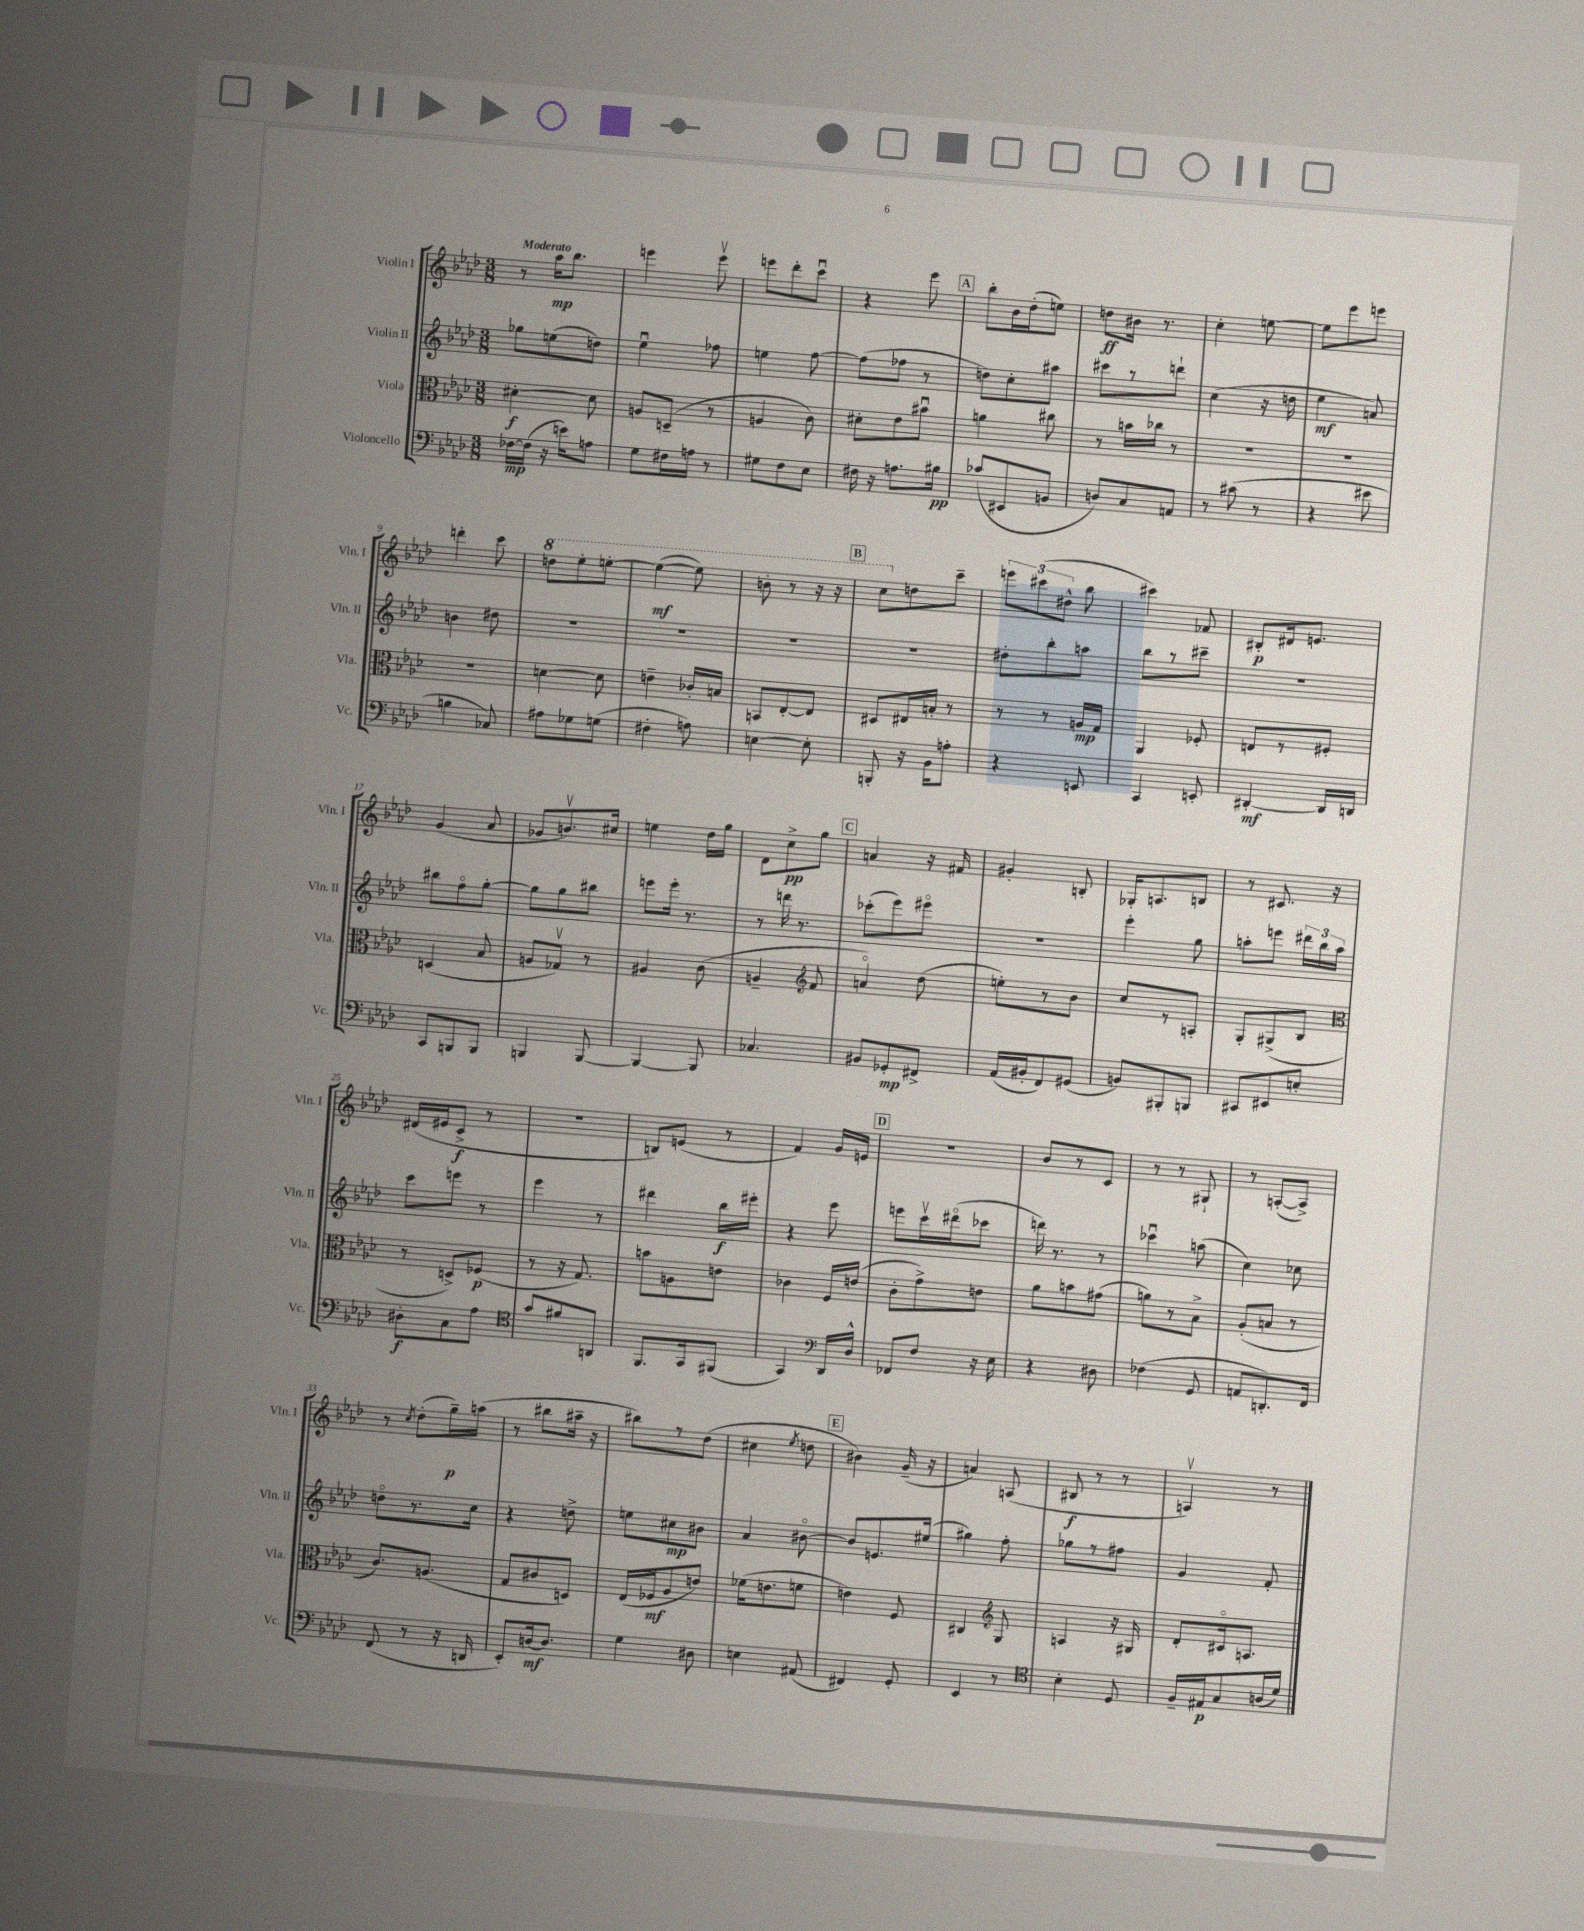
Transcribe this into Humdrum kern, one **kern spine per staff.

**kern	**dynam	**kern	**dynam	**kern	**dynam	**kern	**dynam
*part4	*part4	*part3	*part3	*part2	*part2	*part1	*part1
*staff4	*staff4	*staff3	*staff3	*staff2	*staff2	*staff1	*staff1
*I"Violoncello	*	*I"Viola	*	*I"Violin II	*	*I"Violin I	*
*I'Vc.	*	*I'Vla.	*	*I'Vln. II	*	*I'Vln. I	*
*clefF4	*	*clefC3	*	*clefG2	*	*clefG2	*
*k[b-e-a-d-]	*	*k[b-e-a-d-]	*	*k[b-e-a-d-]	*	*k[b-e-a-d-]	*
*M3/8	*	*M3/8	*	*M3/8	*	*M3/8	*
=1	=1	=1	=1	=1	=1	=1	=1
!	!	!	!	!	!	!LO:TX:a:B:t=Moderato	!
[16F-X\LL	mp	[4d#X'\	f	8gg-X\L	.	8r	.
(16F-\JJ]	.	.	.	.	.	.	.
16r	.	.	.	(8een\	.	16aa-\KL	mp
16en\KL)	.	.	.	.	.	8.bb-\J	.
8An\J	.	8d#\]	.	8ddn\J)	.	.	.
=2	=2	=2	=2	=2	=2	=2	=2
8G\L	.	8An/L	.	4ee-u\	.	4eeen\	.
16F#X\L	.	(8Dn~/J	.	.	.	.	.
16An\JJ	.	.	.	.	.	.	.
8r	.	8r	.	8ff-X\	.	8eeev\	.
=3	=3	=3	=3	=3	=3	=3	=3
8G#X\L	.	4An/	.	4een\	.	8eeen\L	.
8F\	.	.	.	.	.	8ddd-'\	.
8E-\J	.	8c\)	.	[8ff\	.	8cccu\J	.
=4	=4	=4	=4	=4	=4	=4	=4
16F#X\	.	8d#X'\L	.	(8ff\L]	.	4r	.
16r	.	.	.	.	.	.	.
8.An\L	.	8e-\	.	8ff-X\J	.	.	.
.	.	8b#Xu\J	.	8r	.	8eee-\	.
16B#X\Jk	pp	.	.	.	.	.	.
!!LO:REH:place=s1:t=A
=5	=5	=5	=5	=5	=5	=5	=5
(8c-X/L	.	4an\	.	8ddn\L)	.	8bb-'\L	.
8EE#X/	.	.	.	8cc'\	.	16b-\L	.
.	.	.	.	.	.	(16dd-'\J	.
8BBn/J	.	8cc#X\	.	8aa#X\J	.	8een\J)	.
=6	=6	=6	=6	=6	=6	=6	=6
8Dn/L)	.	8r	.	8ccc#X\L	.	8ddn\L	ff
8C/	.	16bn\LL	.	8r	.	16b#X\Jk	.
.	.	16cc-X\JJ	.	.	.	8.r	.
8AAn/J	.	8r	.	8dddn`\J	.	.	.
=7	=7	=7	=7	=7	=7	=7	=7
8r	.	4.r	.	(4cc\	.	4cc'\	.
(8c#X\	.	.	.	.	.	.	.
8r	.	.	.	16r	.	[8een\	.
.	.	.	.	16ddn\	.	.	.
=8	=8	=8	=8	=8	=8	=8	=8
4r	.	4.r	.	4ee-\	mf	8ee\L]	.
.	.	.	.	.	.	8eee-\	.
8e#X\	.	.	.	8an/)	.	8eeen\J	.
!!LO:LB:g=z
=9	=9	=9	=9	=9	=9	=9	=9
4Bn\	.	4.r	.	4bn\	.	4dddn'\	.
8C-X/)	.	.	.	8dd#X\	.	8ccc\	.
=10	=10	=10	=10	=10	=10	=10	=10
*	*	*	*	*	*	*8va	*
8A#X\L	.	[4dn\	.	4.r	.	8dddn\L	.
8G-X\	.	.	.	.	.	8eee-'\	.
(8Gn\J	.	8d\]	.	.	.	[8eeen'\J	.
=11	=11	=11	=11	=11	=11	=11	=11
4F#X'\	.	4en~\	.	4.r	.	(4eee\_	mf
8An\)	.	16c-X'/LL	.	.	.	8eee\])	.
.	.	16Bn/JJ	.	.	.	.	.
=12	=12	=12	=12	=12	=12	=12	=12
[4En\	.	8BBn/L	.	4.r	.	8bbn'\	.
.	.	[8E-'/	.	.	.	8r	.
8E'\]	.	8E-/J]	.	.	.	16r	.
.	.	.	.	.	.	16r	.
!!LO:REH:place=s1:t=B
=13	=13	=13	=13	=13	=13	=13	=13
8BBBn'/	.	8D#X/L	.	4.r	.	8ccc\L	.
*	*	*	*	*	*	*X8va	*
16r	.	16E#X/L	.	.	.	8ddn\	.
16BB-\KL	.	16Bn'/JJ	.	.	.	.	.
8An'\J	.	8r	.	.	.	8ccc~\J	.
=14	=14	=14	=14	=14	=14	=14	=14
4r	.	8r	.	8dd#X'\L	.	12eeen\L	.
.	.	.	.	.	.	(12ccc#X\	.
.	.	8r	.	8bb-'\	.	.	.
.	.	.	.	.	.	12dd#X^^\J	.
8EEn/	.	16An/LL	mp	8aan\J	.	8bb-\	.
.	.	16G/JJ	.	.	.	.	.
=15	=15	=15	=15	=15	=15	=15	=15
4CC/	.	4AA-/	.	8bb-\L	.	4ccc#X\)	.
.	.	.	.	8r	.	.	.
8EEn'/	.	8F-X'/	.	8ccc#X~\J	.	8f-X/	.
=16	=16	=16	=16	=16	=16	=16	=16
[4DD#X'/	mf	8En/L	.	4.r	.	8B#X'/L	p
.	.	8r	.	.	.	16d#X/k	.
.	.	.	.	.	.	8.en/J	.
16DD#/LL]	.	8F#X'/J	.	.	.	.	.
16DDn/JJ	.	.	.	.	.	.	.
!!LO:LB:g=z
=17	=17	=17	=17	=17	=17	=17	=17
8CC/L	.	(4Dn/	.	8bb#X\L	.	(4g/	.
8BBBn/	.	.	.	8ff\	.	.	.
8BBB/J	.	8B-/	.	[8gg'\J	.	8a-/	.
=18	=18	=18	=18	=18	=18	=18	=18
4BBBn/	.	8An/L	.	8gg\L]	.	8g-X/L	.
.	.	8G-Xv/J)	.	8gg\	.	8.bnv/)	.
[8BBB/	.	8r	.	8bb#X\J	.	.	.
.	.	.	.	.	.	16cc#X/Jk	.
=19	=19	=19	=19	=19	=19	=19	=19
4BBB/_	.	4A#X/	.	8eeen\L	.	4een\	.
.	.	.	.	16eee'\Jk	.	.	.
.	.	.	.	8.r	.	.	.
8BBB/]	.	(8c\	.	.	.	16dd-\LL	.
.	.	.	.	.	.	16gg\JJ	.
=20	=20	=20	=20	=20	=20	=20	=20
4.C-X/	.	4An~/	.	8r	.	8d-\L	.
.	.	.	.	16dddn\	.	8cc^\	pp
.	.	.	.	8.r	.	.	.
*	*	*clefG2	*	*	*	*	*
.	.	8f/	.	.	.	8gg\J	.
!!LO:REH:place=s1:t=C
=21	=21	=21	=21	=21	=21	=21	=21
8BB#X/L	.	4an/)	.	(8ccc-X'\L	.	4an/	.
8GG-X'/	mp	.	.	8eee-\)	.	.	.
8FF#X^/J	.	(8dd-\	.	8eee#X\J	.	16r	.
.	.	.	.	.	.	16f#X/	.
=22	=22	=22	=22	=22	=22	=22	=22
(16AA-/LL	.	8een'\L)	.	4.r	.	4g#X'/	.
16BB#X'/J	.	.	.	.	.	.	.
8FF/)	.	8r	.	.	.	.	.
(8GG#X/J	.	8b-\J	.	.	.	8Bn'/	.
=23	=23	=23	=23	=23	=23	=23	=23
8BBn/L)	.	8cc/L	.	4eee-'\	.	16G-X'/KL	.
.	.	.	.	.	.	8.An/	.
8BBB#X'/	.	8r	.	.	.	.	.
8BBBn/J	.	8An'/J	.	8gg\	.	8Bn/J	.
=24	=24	=24	=24	=24	=24	=24	=24
8CC#X/L	.	8G'/L	.	8aan'\L	.	8r	.
8EE#X/	.	(8G#X^/	.	8eeen\J	.	8.c#X/	.
8En'/J	.	8B-/J	.	24ddd#X\LL	.	.	.
.	.	.	.	24bb-\	.	.	.
.	.	.	.	.	.	16r	.
.	.	.	.	24aa\JJ	.	.	.
!!LO:LB:g=z
=25	=25	=25	=25	=25	=25	=25	=25
*	*	*clefC3	*	*	*	*	*
8D#X'\L	f	8r	.	8ccc\L	.	(16d#X/LL	.
.	.	.	.	.	.	16e#X/J	.
8C\	.	8Dn^/L)	.	8eeen\J	.	8c^/J	f
8A-\J	.	(8F-X/J	p	8r	.	8r	.
=26	=26	=26	=26	=26	=26	=26	=26
*clefC4	*	*	*	*	*	*	*
8g/L	.	8r	.	4eee-\	.	4.r	.
8f#X/	.	16r	.	.	.	.	.
.	.	8.G/)	.	.	.	.	.
8AAn/J	.	.	.	8r	.	.	.
=27	=27	=27	=27	=27	=27	=27	=27
8.FF/L	.	8bn\L	.	4ddd#X\	.	8Bn/L)	.
.	.	8An\	.	.	.	(8en/J	.
16GG/k	.	.	.	.	.	.	.
(8FF#X/J	.	8en\J	.	16bb-\LL	f	8r	.
.	.	.	.	16eee#X'\JJ	.	.	.
=28	=28	=28	=28	=28	=28	=28	=28
4GG/)	.	4c-X\	.	4r	.	4f/)	.
*clefF4	*	*	*	*	*	*	*
16DD-/LL	.	16F/LL	.	8eee-\	.	16g/LL	.
16D-^^/JJ	.	(16en/JJ	.	.	.	16en/JJ	.
!!LO:REH:place=s1:t=D
=29	=29	=29	=29	=29	=29	=29	=29
8FF-X/L	.	8c'\L	.	8eeen\L	.	4.r	.
8F/J	.	8g^\)	.	16cccv\L	.	.	.
.	.	.	.	(16ddd#X\J	.	.	.
16r	.	8en\J	.	8ccc-X\J	.	.	.
16E-\	.	.	.	.	.	.	.
=30	=30	=30	=30	=30	=30	=30	=30
4r	.	8a-\L	.	16dddn\)	.	8b-/L	.
.	.	.	.	8.r	.	.	.
.	.	8bn\	.	.	.	8r	.
8D#X\	.	(8g#X\J	.	8r	.	8c/J	.
=31	=31	=31	=31	=31	=31	=31	=31
(4F-X\	.	8an\L)	.	4ccc-Xu\	.	8r	.
.	.	8r	.	.	.	8r	.
8GG/	.	8B-^\J	.	(8aan\	.	8G#X`/	.
=32	=32	=32	=32	=32	=32	=32	=32
8AAn/L	.	(8A-'/L	.	4cc\)	.	8r	.
8.DDn'/)	.	8Bn/J	.	.	.	([8An'/L	.
.	.	8r	.	8cc-X\	.	8A^/J])	.
16FF/Jk	.	.	.	.	.	.	.
!!LO:LB:g=z
=33	=33	=33	=33	=33	=33	=33	=33
(8FF/	.	8.c/L)	.	8ddn\L	.	8r	.
.	.	.	.	.	.	8qcc/	.
8r	.	.	.	8.r	.	(8dd-'\L	.
.	.	(8.An/J	.	.	.	.	.
16r	.	.	.	.	.	16gg~\L)	p
16DDn/	.	.	.	16cc\Jk	.	(16aan\JJ	.
=34	=34	=34	=34	=34	=34	=34	=34
8EE-'/L)	.	8G/L	.	4r	.	8r	.
[16Dn/k	mf	8c#X/	.	.	.	8bb#X\L	.
8.D/J]	.	.	.	.	.	.	.
.	.	8Dn/J)	.	8ddn^\	.	16aa#X~\Jk	.
.	.	.	.	.	.	16r	.
=35	=35	=35	=35	=35	=35	=35	=35
4G\	.	(16E-/LL	.	8een\L	.	8bb#X\L)	.
.	.	16F-X/J	mf	.	.	.	.
.	.	8A-/	.	8cc#X\	mp	8r	.
8D#X\	.	8en/J)	.	8b#X\J	.	(8dd-\J	.
=36	=36	=36	=36	=36	=36	=36	=36
4En\	.	(16f-X\KL	.	4a-/	.	4cc#X\	.
.	.	8.en\	.	.	.	.	.
.	.	.	.	.	.	8qee-/	.
(8AA#X/	.	8fn\J	.	[8b#X\	.	8ddn\	.
!!LO:REH:place=s1:t=E
=37	=37	=37	=37	=37	=37	=37	=37
4FF#X/)	.	4en\)	.	8b#/L]	.	4b#X\)	.
.	.	.	.	8.en/	.	.	.
8GG'/	.	8F/	.	.	.	(16g~/	.
.	.	.	.	(16ee#X/Jk	.	16r	.
=38	=38	=38	=38	=38	=38	=38	=38
4EE-/	.	4C#X/	.	4gg#X\)	.	4an/)	.
*	*	*clefG2	*	*	*	*	*
8r	.	8G/	.	8ff'\	.	(8An/	.
=39	=39	=39	=39	=39	=39	=39	=39
*clefC4	*	*	*	*	*	*	*
4B-'\	.	4An/	.	8gg-X\L	.	8B#X/	f
.	.	.	.	8r	.	8r	.
8D-/	.	16r	.	8ff#X\J	.	8r	.
.	.	16G#X/	.	.	.	.	.
=40	=40	=40	=40	=40	=40	=40	=40
16F~/LL	.	8d-'/L	.	4g/	.	4Anv/)	.
16E#X/J	p	.	.	.	.	.	.
8G/	.	16c#X/k	.	.	.	.	.
.	.	8.An/J	.	.	.	.	.
(16An/L	.	.	.	8f'/	.	8r	.
16d-/JJ)	.	.	.	.	.	.	.
==	==	==	==	==	==	==	==
*-	*-	*-	*-	*-	*-	*-	*-
